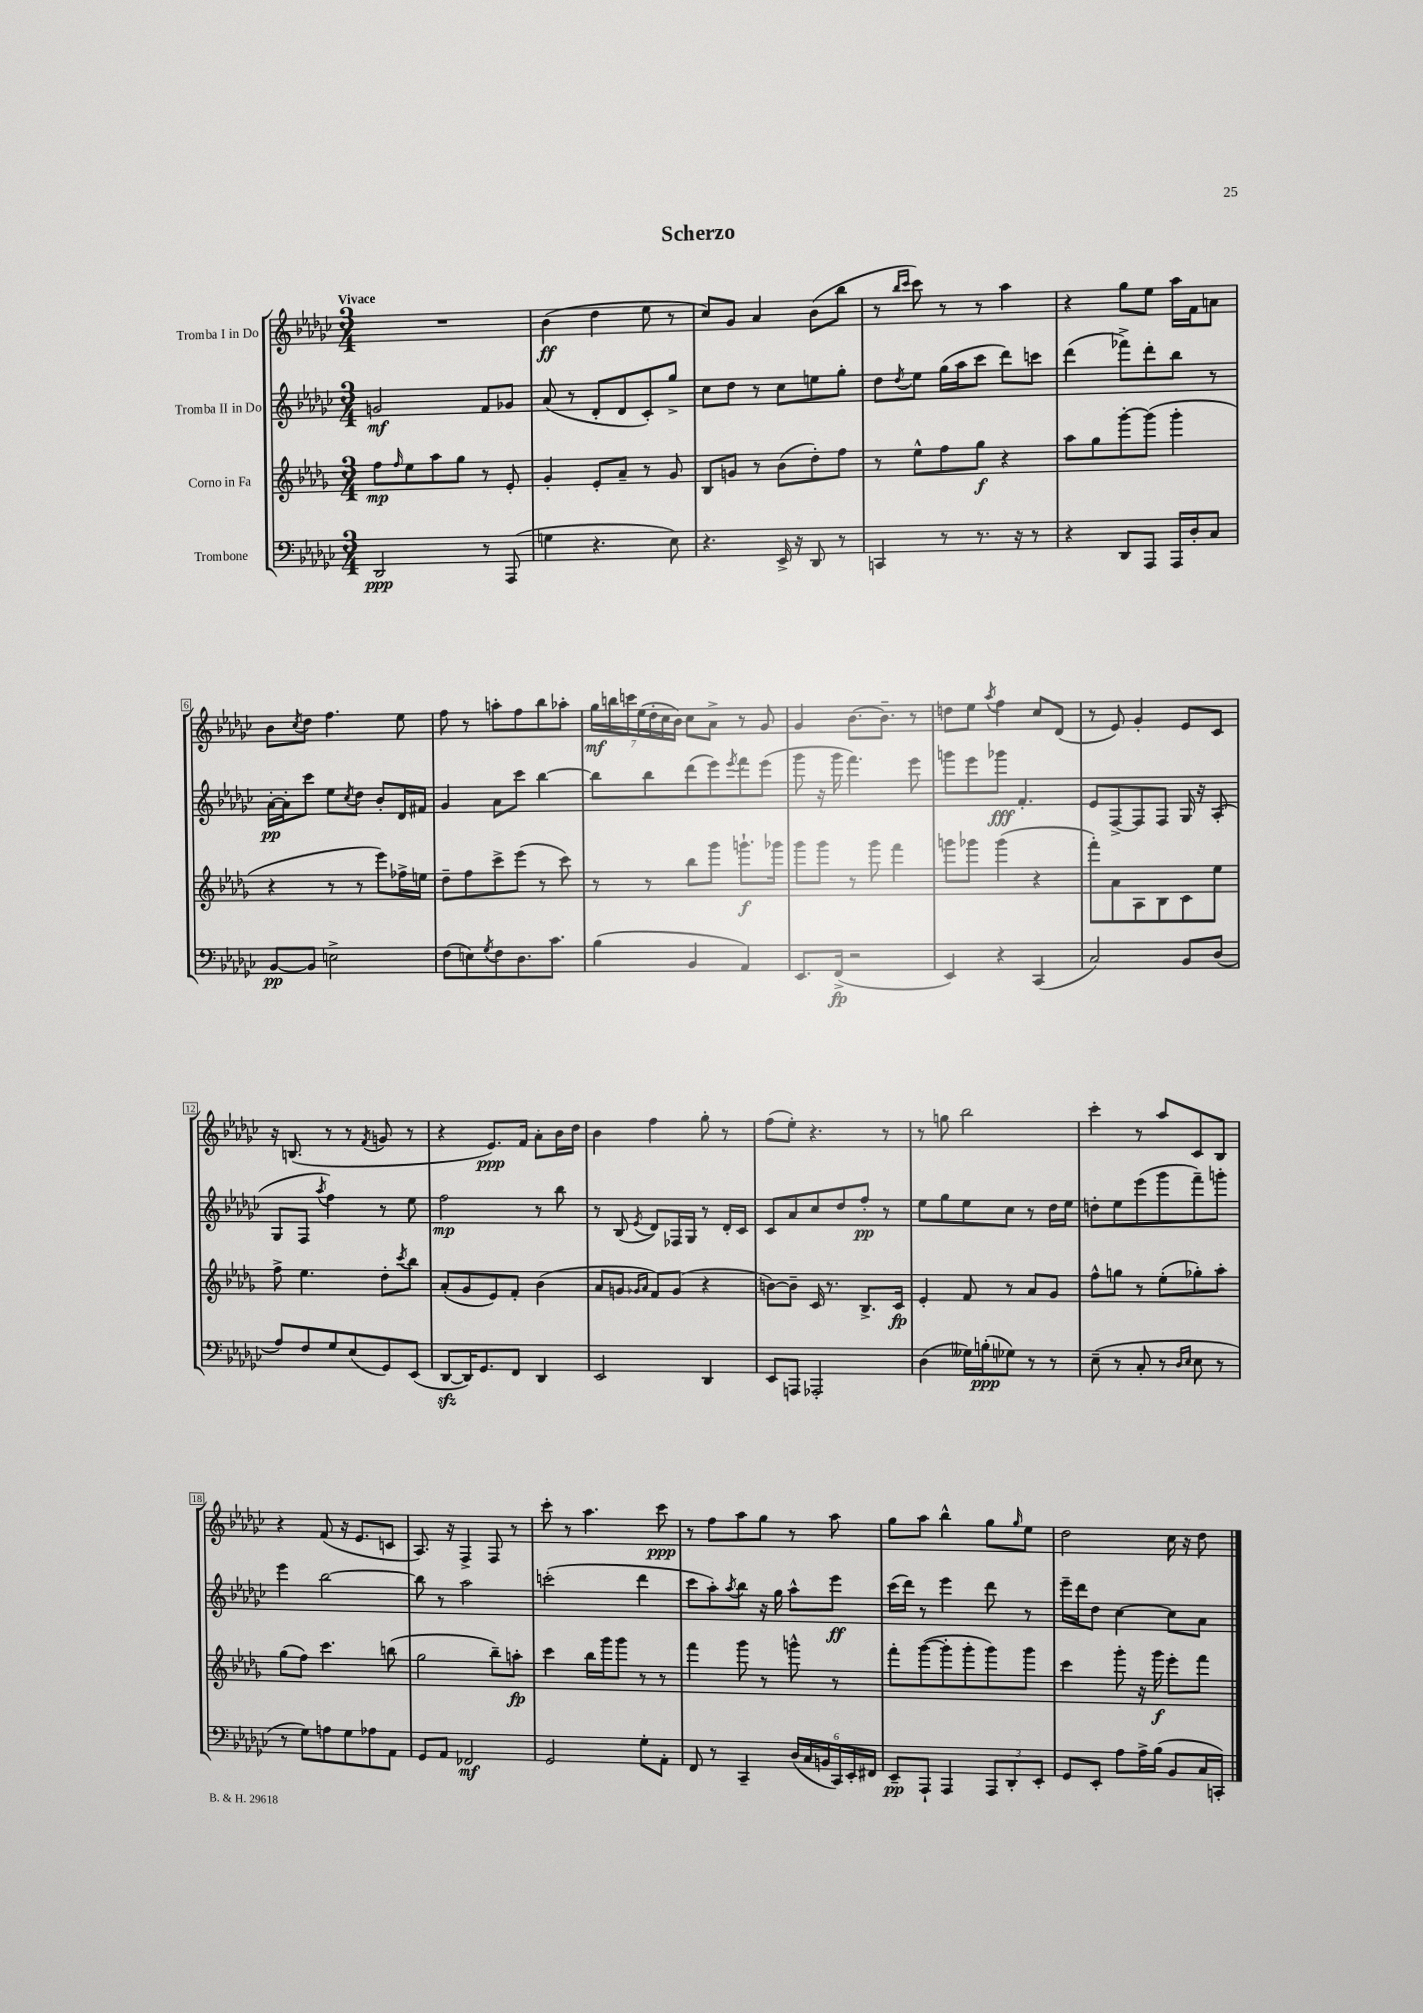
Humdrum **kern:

**kern	**kern	**kern	**kern
*staff4	*staff3	*staff2	*staff1
*clefF4	*clefG2	*clefG2	*clefG2
*k[b-e-a-d-g-c-]	*k[b-e-a-d-g-]	*k[b-e-a-d-g-c-]	*k[b-e-a-d-g-c-]
*M3/4	*M3/4	*M3/4	*M3/4
2DD-	8ff	2g	2.r
.	16qqff	.	.
.	8ee-	.	.
.	8aa-	.	.
.	8gg-	.	.
8r	8r	8f	.
(8AAA-	8e-'	8g-	.
=	=	=	=
4G	4g-'	(8a-	(4b-
.	.	8r	.
4.r	8e-'	8d-'	4dd-
.	8a-~	8d-	.
.	8r	8c-')	8ee-
8E-)	8g-	8gg-^	8r
=	=	=	=
4.r	8B-	8cc-	8cc-)
.	8g	8dd-	8g-
.	8r	8r	4a-
16EE-^	(8b-	8cc-	.
16r	.	.	.
8DD-	8dd-')	8ee	(8b-
8r	8ff	8gg-'	8bb-
=	=	=	=
4CC	8r	8dd-	8r
.	.	.	16qqbb-
.	.	8qdd-	16qqccc-
.	8ee-^^	8ee-	8ccc-)
8r	8ff	(16gg-	8r
.	.	16aa-	.
8.r	8gg-	8ccc-	8r
.	4r	8ddd-)	4aa-
16r	.	.	.
8r	.	8ccc	.
=	=	=	=
4r	8aa-	(4ddd-	4r
.	8gg-	.	.
8DD-	[8ggg-'	8fff-^)	8gg-
8AAA-	(8ggg-]	8ddd-'	8ee-
16AAA-	4ggg-'	8bb-	16aa-
16D-'	.	.	16f
8C-	.	8r	8a
=	=	=	=
[8BB-	4r	[16a-'	8b-
.	.	16a-']	.
.	.	.	8qcc-
8BB-]	.	8ccc-	8dd-
2E^	8r	8ee-	4.ff
.	.	8qcc-	.
.	8r	8dd-	.
.	8eee-)	8b-'	.
.	16ff-^	16d-	8ee-
.	16ee	16f#	.
=	=	=	=
(8F	8dd-~	4g-	8ff
8E)	8ff	.	8r
8qG-	.	.	.
8F	8ccc^	8a-	8aa'
8.D-	(8eee-	8ccc-	8ff
.	8r	[4bb-	8bb-
8.c-	.	.	.
.	8ccc)	.	8aa-'
=	=	=	=
(4B-	8r	8bb-]	28gg-
.	.	.	28bb
.	.	.	28ccc
.	.	.	(28ee-
.	8r	8bb-	.
.	.	.	28dd-'
.	.	.	28cc-
.	.	.	28b-)
4BB-	8bb-	(8ddd-	8cc-
.	8ggg-	8eee-)	8a-^
.	.	8qeee-	.
4AA-)	8.ggg`	8fff	8r
.	.	(8eee-	8g-
.	16ggg-	.	.
=	=	=	=
8.EE-	8ggg-	8ggg-	4g-
.	8ggg-	16r	.
(16FF^	.	16ggg-	.
2r	8r	4.fff)	[8.b-
.	8ggg-	.	.
.	.	.	8.b-~]
.	4fff	.	.
.	.	8eee-	8r
=	=	=	=
4EE-)	8ggg	8ggg	8dd
.	8ggg-	8eee-	8ee-
.	.	.	8qaa-
4r	(4ggg-	8ggg-	4ff
.	.	4.f'	.
(4CC-	4r	.	8cc-
.	.	.	(8d-
=	=	=	=
2C-)	8fff')	8e-	8r
.	8a-	[8F^	8e-)
.	8A-	8F]	4g-'
.	8B-	8F	.
8BB-	8c	16G-	8e-
.	.	16r	.
(8D-	8ee-	(8A-'	8c-
=	=	=	=
8A-)	8ff^	8G-	16r
.	.	.	(8.B
8F	4.ee-	8F	.
.	.	8qaa-	.
8G-	.	4ff)	8r
(8E-	.	.	8r
.	.	.	8qf
8GG-)	8dd-'	8r	8g
.	8qccc	.	.
(8EE-	8bb-	8ee-	8r
=	=	=	=
[8DD-	(8a-'	2ff	4r
16DD-])	8g-	.	.
8.GG-	.	.	.
.	8e-)	.	8.e-)
8FF	8f'	.	.
.	.	.	16f
4DD-	(4b-	8r	8a-'
.	.	8bb-	16b-
.	.	.	16dd-
=	=	=	=
2EE-	8a-	8r	4b-
.	8g	(8B-	.
.	16qqg-	.	.
.	16qqa-	8qe-	.
.	8f)	8d-)	4ff
.	(8g-	16F-	.
.	.	16G-	.
4DD-	4r	8r	8gg-'
.	.	16d-'	8r
.	.	16c-	.
=	=	=	=
8EE-	[8b)	8c-	(8ff
8AAA	8b~]	8a-	8ee-')
2AAA-'	16c	8cc-	4.r
.	8.r	.	.
.	.	8dd-	.
.	8.B-^	8ff'	.
.	.	8r	8r
.	16c	.	.
=	=	=	=
(4D-	4e-'	8ee-	8r
.	.	8gg-	8gg
16G--)	8f	8ee-	2bb-
(16B'	.	.	.
8G-)	8r	8cc-	.
8r	8a-	8r	.
8r	8g-	16dd-	.
.	.	16ee-	.
=	=	=	=
(8E-~	8ff^^	8dd'	4ccc-'
8r	8gg	8ee-	.
8C-'	8r	(8eee-	8r
8r	(8ee-'	8ggg-	8aa-
16qqD-	.	.	.
16qqE-	.	.	.
8E-	8gg-')	8fff~)	8c-
8r	8aa-'	8ggg'	8B-
=	=	=	=
8r	(8gg-	4eee-	4r
8G-)	8ff)	.	.
8A	4.ccc	[2bb-	(8f
8G-	.	.	16r
.	.	.	8.e-
8A-	.	.	.
8AA-	(8bb	.	8c
=	=	=	=
8GG-	2gg-	8bb-]	8.A-)
8AA-	.	8r	.
.	.	.	16r
2FF-	.	2aa-	4F^
.	8bb-~)	.	8F
.	8aa'	.	8r
=	=	=	=
2GG-	4ccc	(2ccc'	8ccc-'
.	.	.	8r
.	16bb-	.	4.aa-
.	16ggg-	.	.
.	8ggg-	.	.
8G-'	8r	4ddd-	.
8AA-'	8r	.	8ccc-
=	=	=	=
8FF	4fff	8ccc-	8r
8r	.	8aa-')	8ff
.	.	8qaa-	.
4CC-~	8ggg-	8bb-	8aa-
.	8r	16r	8gg-
.	.	16gg-	.
(24D-	8ggg^^	8aa-^^	8r
24C-	.	.	.
24BB	.	.	.
24CC-)	8r	8eee-	8aa-
24EE-'	.	.	.
24FF#	.	.	.
=	=	=	=
8EE-~	8fff'	(16ccc-	8gg-
.	.	16ddd-)	.
8AAA-`	([8ggg-	8r	8aa-
4AAA-	8ggg-']	4eee-	4bb-^^
.	8ggg-'	.	.
12AAA-	8ggg-)	8ddd-	8gg-
12DD-'	.	.	.
.	.	.	16qqgg-
.	8ggg-	8r	8ee-
12EE-'	.	.	.
=	=	=	=
8GG-	4ccc	16eee-~	2dd-
.	.	16ddd-	.
8EE-'	.	8dd-	.
8A-	8ggg-'	[4cc-	.
16A-^	16r	.	.
(16B-	16ggg-	.	.
8BB-	8eee-'	8cc-]	16cc-
.	.	.	16r
16C-	8fff	8a-	8dd-
16CC')	.	.	.
==	==	==	==
*-	*-	*-	*-
